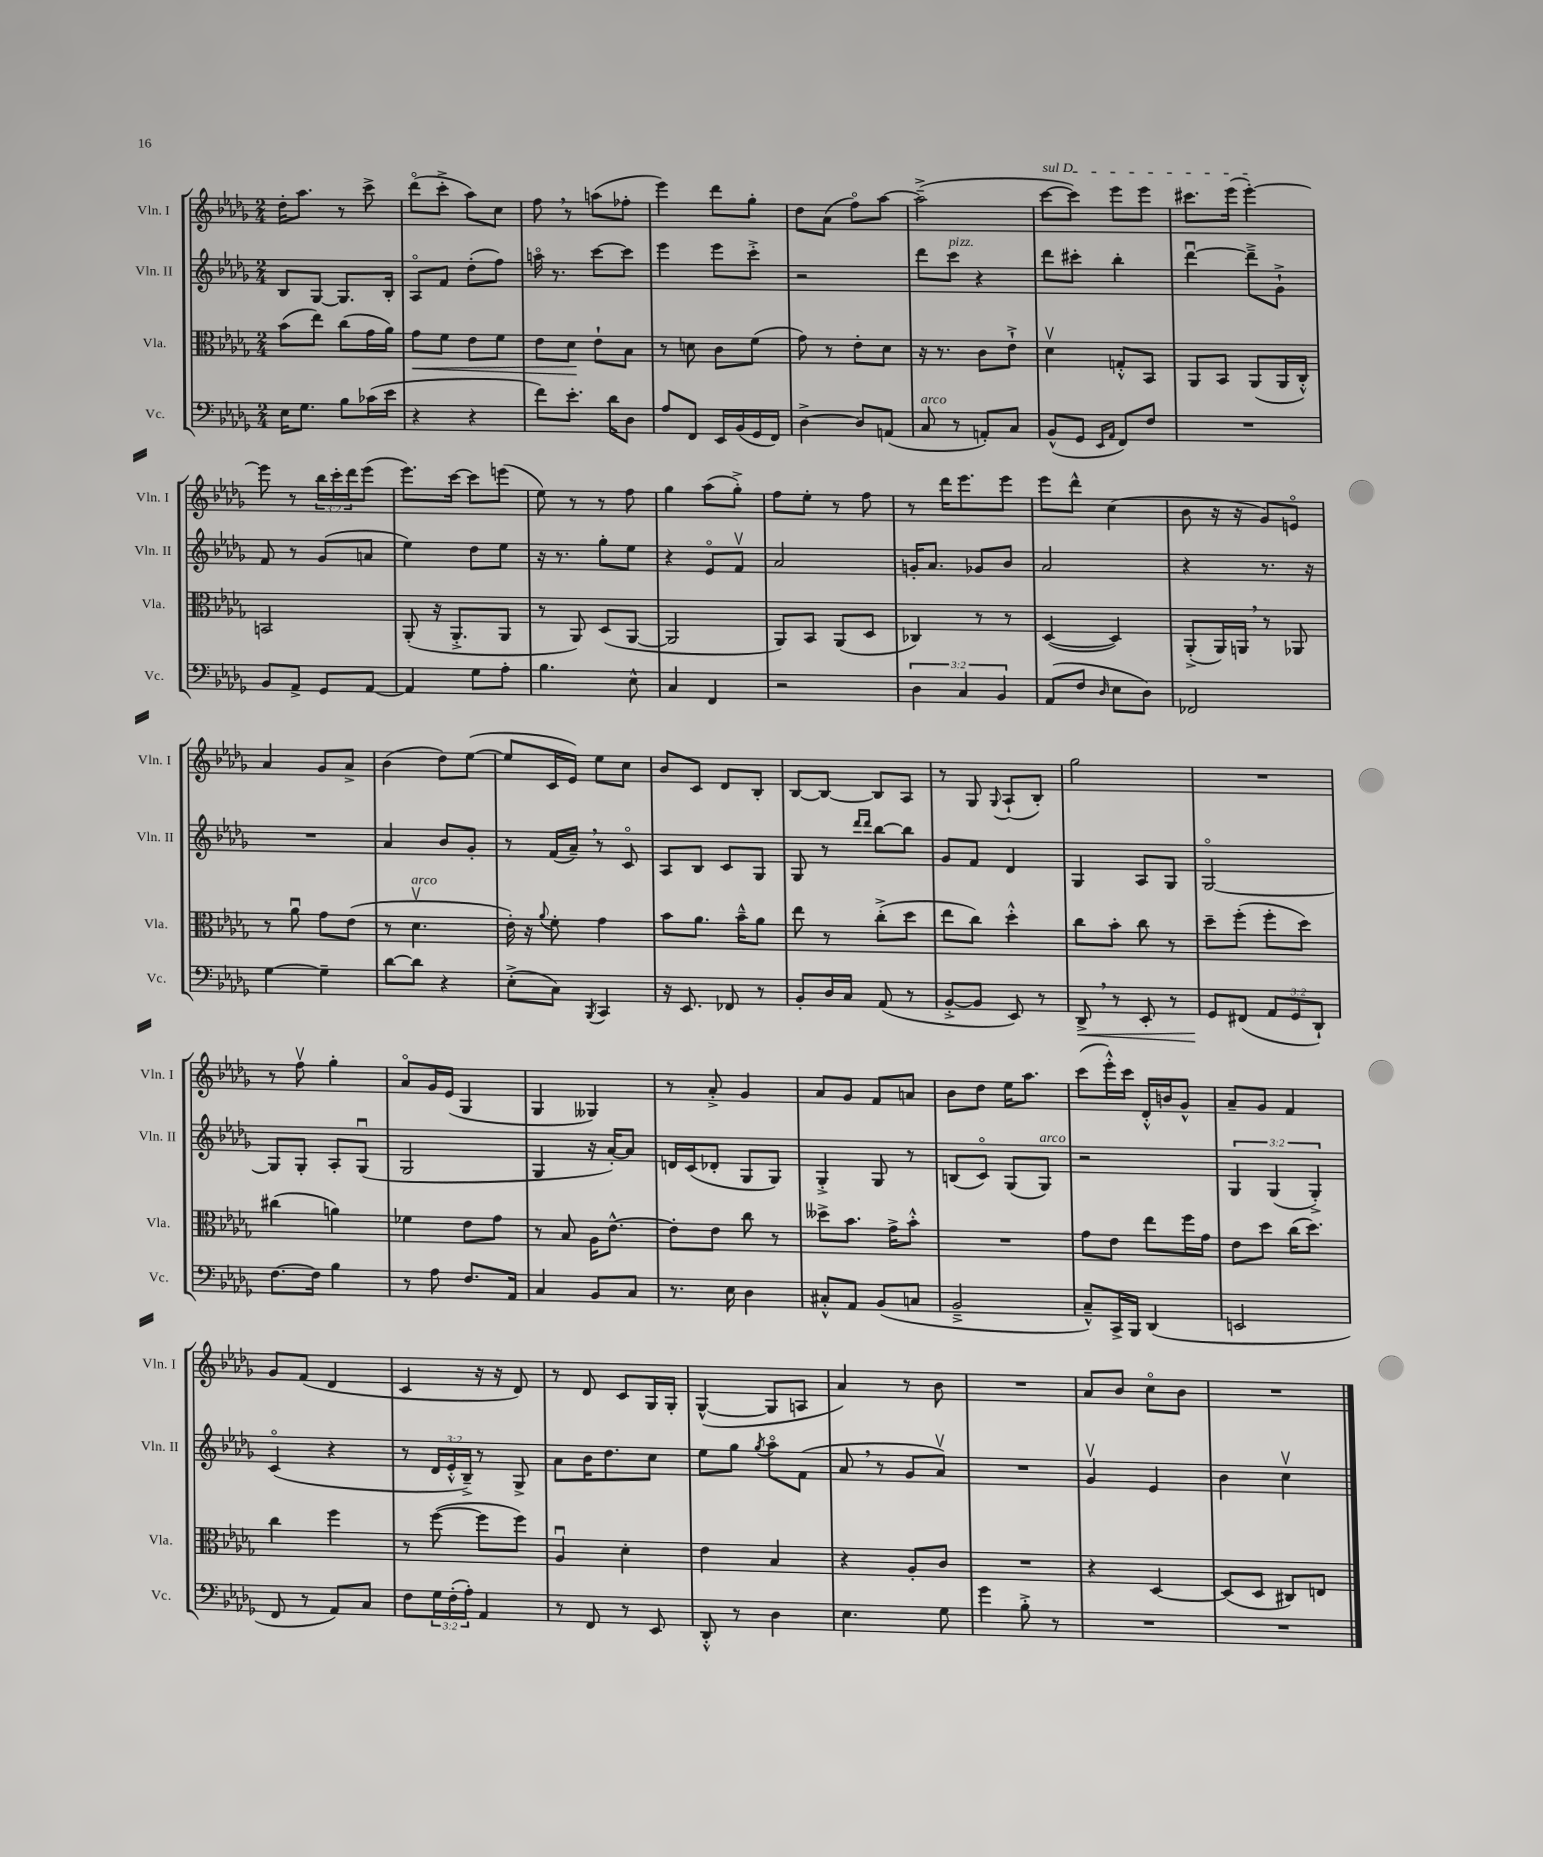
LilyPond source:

<<
\new StaffGroup <<
\new Staff = "s0" \with { instrumentName = "Vln. I" shortInstrumentName = "Vln. I" } {
    \clef treble \key des \major \numericTimeSignature \time 2/4 \override Staff.TupletNumber.text = #tuplet-number::calc-fraction-text
    des''16-. aes''8. r8 c'''8-> |
    des'''8\flageolet( c'''8-.-> aes''8) c''8 |
    f''8 \breathe r8 a''8( fes''8-. |
    ees'''4) des'''8 ges''8-. |
    des''8 aes'8( f''8\flageolet) aes''8~ |
    aes''2--->( |
    \once \override TextSpanner.bound-details.left.text = \markup { \italic "sul D" } c'''8~\startTextSpan c'''8) ees'''8 ees'''8 |
    cis'''8. ees'''16( ees'''4~-.\stopTextSpan) |
    ees'''8 r8 \tuplet 3/2 { bes''16 c'''16-. des'''16 } ees'''8( |
    ees'''8.) c'''16~ c'''8 e'''8( |
    ees''8) r8 r8 f''8 |
    ges''4 aes''8( ges''8-.->) |
    f''8 ees''8-. r8 f''8 |
    r8 des'''16 ees'''8. ees'''8 |
    ees'''8 des'''8-^ c''4( |
    bes'8 r16 r16 ges'8) e'8\flageolet |
    aes'4 ges'8 aes'8-> |
    bes'4( des''8) ees''8~( |
    ees''8 c'16 ees'16) ees''8 c''8 |
    bes'8 c'8 des'8 bes8-. |
    bes8~ bes8~ bes8 aes8 |
    r8 ges8 \appoggiatura { ges8 } aes8-!( bes8-.) |
    ges''2 |
    R2 |
    r8 f''8\upbow ges''4-. |
    aes'8\flageolet ges'16 ees'16( ges4 |
    ges4 geses4) |
    r8 aes'8-.-> ges'4 |
    aes'8 ges'8 f'8 a'8 |
    bes'8 des''8 ees''16 aes''8. |
    c'''8( ees'''16-.-^) c'''16 des'16-.-^ b'16 ges'8-^ |
    aes'8-- ges'8 f'4 |
    ges'8 f'8( des'4 |
    c'4 r16 r16 des'8) |
    r8 des'8 c'8 ges16 ges16-. |
    ges4~-^( ges8 a8 |
    aes'4) r8 bes'8 |
    R2 |
    aes'8 bes'8 c''8\flageolet bes'8 |
    R2 \bar "|." |
}
\new Staff = "s1" \with { instrumentName = "Vln. II" shortInstrumentName = "Vln. II" } {
    \clef treble \key des \major \numericTimeSignature \time 2/4 \override Staff.TupletNumber.text = #tuplet-number::calc-fraction-text
    bes8 ges8~ ges8. bes16-. |
    aes8\flageolet f'8 des''8-.( f''8) |
    a''16\flageolet r8. c'''8~ c'''8 |
    ees'''4 ees'''8 c'''8-.-> |
    r2 |
    des'''8 c'''8^\markup { \italic "pizz." } r4 |
    des'''8 cis'''8-. bes''4-. |
    des'''4~\downbow des'''8---> ges'8-!-> |
    f'8 r8 ges'8( a'8 |
    ees''4) des''8 ees''8 |
    r16 r8. ges''8-. ees''8 |
    r4 ees'8\flageolet f'8\upbow |
    aes'2 |
    g'16-. aes'8. ges'8 bes'8 |
    aes'2 |
    r4 r8. r16 |
    R2 |
    aes'4 bes'8 ges'8-. |
    r8 f'16( aes'16--) \breathe r8 c'8\flageolet |
    aes8 bes8 c'8 ges8 |
    ges8 r8 \grace { des'''16 des'''16 } bes''8~ bes''8 |
    ges'8 f'8 des'4 |
    ges4 aes8 ges8 |
    ges2~\flageolet |
    ges8 ges8-. aes8-. ges8\downbow( |
    ges2 |
    ges4 r16 aes'16~-.) aes'8 |
    d'16 c'16( des'8-. ges8 ges8) |
    ges4-.-> ges8 r8 |
    b8( c'8\flageolet) ges8( ges8^\markup { \italic "arco" }) |
    r2 |
    \tuplet 3/2 { ges4 ges4( ges4-.->) } |
    c'4\flageolet( r4 |
    r8 \tuplet 3/2 { des'16 ees'16-.-^ bes16--->) } r8 ges8-> |
    aes'8 bes'16 des''8. c''8 |
    ees''8 ges''8 \acciaccatura { ges''8 } aes''8\flageolet f'8( |
    aes'8 \breathe r8 ges'8 aes'8\upbow) |
    R2 |
    ges'4\upbow ees'4 |
    bes'4 c''4\upbow \bar "|." |
}
\new Staff = "s2" \with { instrumentName = "Vla." shortInstrumentName = "Vla." } {
    \clef alto \key des \major \numericTimeSignature \time 2/4
    bes'8( ees''8) c''8( ges'16 aes'16) |
    ges'8\< f'8 ees'8 f'8 |
    ees'8 des'8\! ees'8-! bes8 |
    r8 d'8 c'8 f'8( |
    ges'8) r8 ees'8-. des'8 |
    r16 r8. c'8 ees'8-!-> |
    des'4\upbow g8-.-^ bes,8 |
    aes,8 bes,8 aes,8( aes,16 c16-.-^) |
    b,2 |
    aes,8-.( r16 aes,8.-.-> aes,8 |
    r8 aes,8) des8( aes,8~ |
    aes,2 |
    aes,8) bes,8 aes,8( des8 |
    ces4) r8 r8 |
    des4~( des4) |
    aes,8-.->( aes,16) a,16 \breathe r8 aes,8 |
    r8 aes'8\downbow ges'8 ees'8( |
    r8 des'4.\upbow^\markup { \italic "arco" } |
    ees'16-.) r16 \appoggiatura { aes'8 } f'8-. ges'4 |
    bes'8 aes'8. bes'16---^ aes'8 |
    ees''8 r8 c''8-.->( des''8 |
    ees''8 c''8) des''4-.-^ |
    c''8 bes'8-. c''8 r8 |
    des''8-- f''8-.( f''8-. des''8) |
    cis''4( a'4) |
    fes'4 ees'8 ges'8 |
    r8 bes8 aes16 ees'8.~-^ |
    ees'8-. ees'8 c''8 r8 |
    deses''8-> bes'8. ges'16-> bes'8-.-^ |
    R2 |
    ges'8 ees'8 ees''8 f''16 ges'16 |
    ees'8 des''8 c''16( des''8.) |
    c''4 f''4 |
    r8 f''8~( f''8 f''8) |
    aes4\downbow des'4-. |
    ees'4 bes4 |
    r4 aes8-. c'8 |
    R2 |
    r4 des4~ |
    des8( des8 cis8) e8 \bar "|." |
}
\new Staff = "s3" \with { instrumentName = "Vc." shortInstrumentName = "Vc." } {
    \clef bass \key des \major \numericTimeSignature \time 2/4 \override Staff.TupletNumber.text = #tuplet-number::calc-fraction-text
    ees16 ges8. bes8 ces'16( ees'16 |
    r4 r4 |
    f'8) ees'8.-. des'16 des8 |
    aes8 f,8 ees,16 bes,16( ges,16 f,16) |
    des4~-> des8 a,8( |
    c8^\markup { \italic "arco" } r8 a,8-.) c8 |
    bes,8-^( ges,8 \grace { ees,16 aes,16 } f,8) f8 |
    R2 |
    bes,8 aes,8-> ges,8 aes,8~ |
    aes,4 ges8 aes8-. |
    bes4. ees8-^ |
    c4 f,4 |
    r2 |
    \tuplet 3/2 { des4 c4 bes,4 } |
    aes,8( f8 \grace { des16 } ees8 des8) |
    fes,2 |
    ges4~ ges4-- |
    des'8~ des'8 r4 |
    ees8-.->( c8) \acciaccatura { bes,,8 } c,4 |
    r16 ees,8. fes,8 r8 |
    bes,8-. des16 c16 aes,8( r8 |
    bes,8~-.-> bes,8 ees,8) r8 |
    des,8->\< \breathe r8 ees,8-. r8 |
    ges,8\! fis,8( \tuplet 3/2 { aes,8 ges,8 des,8-!) } |
    f8.~ f16 bes4 |
    r8 aes8 f8. aes,16 |
    c4 bes,8 c8 |
    r8. ees16 des4 |
    cis8-.-^ aes,8 bes,8( c8 |
    bes,2---> |
    c8---^) c,16-> bes,,16 des,4( |
    e,2 |
    f,8 r8 aes,8) c8 |
    f8 \tuplet 3/2 { ges16 f16-.( aes16-.) } aes,4 |
    r8 f,8 r8 ees,8 |
    des,8-.-^ r8 des4 |
    ees4. ges8 |
    ges'4 bes8-.-> r8 |
    R2 |
    R2 \bar "|." |
}
>>
>>
\layout { \context { \Score \remove "Bar_number_engraver" } }
